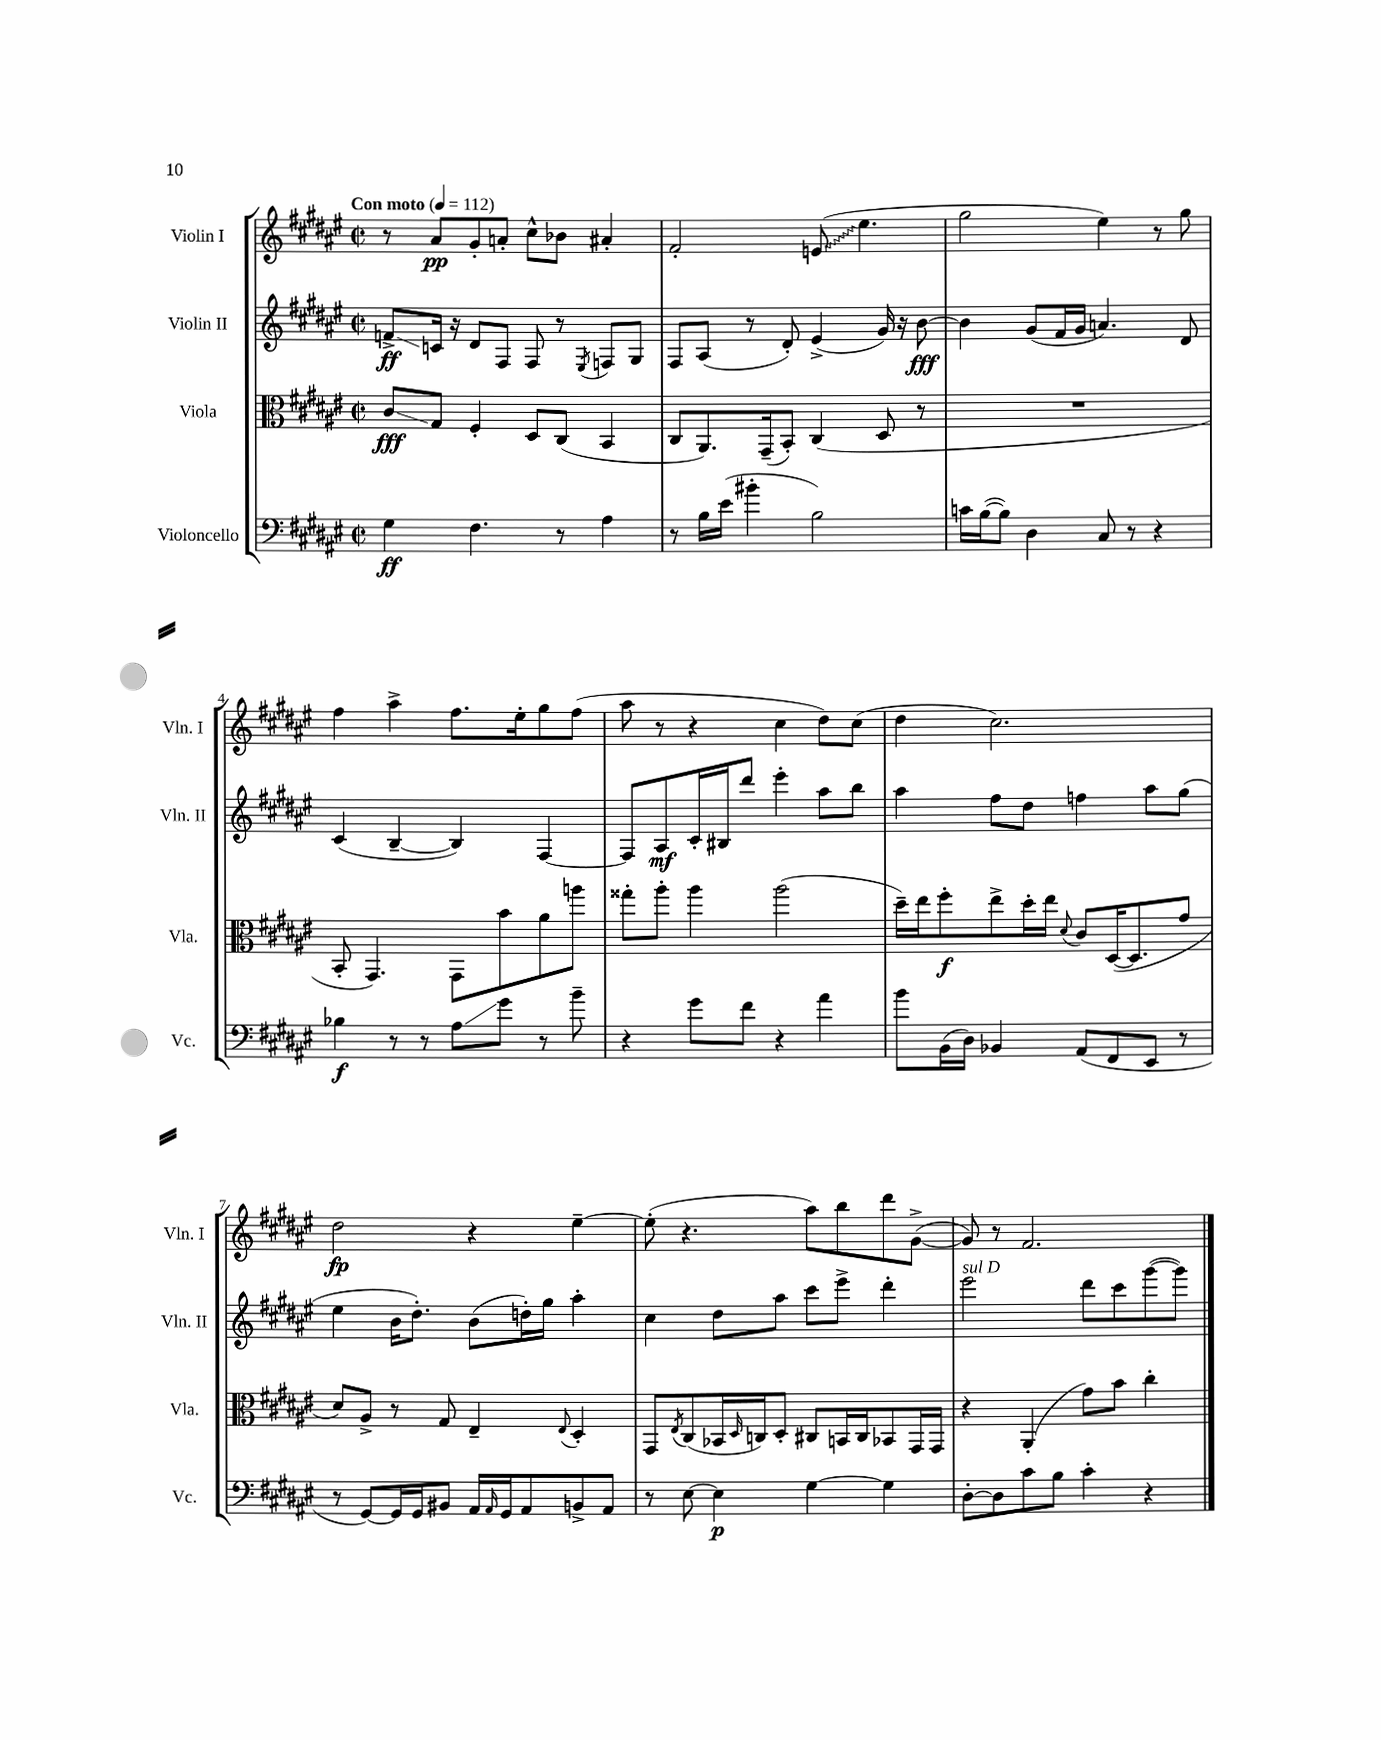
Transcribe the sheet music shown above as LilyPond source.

<<
\new StaffGroup <<
\new Staff = "s0" \with { instrumentName = "Violin I" shortInstrumentName = "Vln. I" } {
    \clef treble \key fis \major \defaultTimeSignature \time 2/2 \tempo "Con moto" 4 = 112
    r8 ais'8\pp gis'8-. a'8-. cis''8-^ bes'8 ais'4-. |
    fis'2-. \once \override Glissando.style = #'zigzag e'8\glissando( eis''4. |
    gis''2 eis''4) r8 gis''8 |
    fis''4 ais''4-> fis''8. eis''16-. gis''8 fis''8( |
    ais''8 r8 r4 cis''4 dis''8) cis''8( |
    dis''4 cis''2.) |
    dis''2\fp r4 eis''4~-- |
    eis''8-.( r4. ais''8) b''8 dis'''8 gis'8~->( |
    gis'8) r8 fis'2. \bar "|." |
}
\new Staff = "s1" \with { instrumentName = "Violin II" shortInstrumentName = "Vln. II" } {
    \clef treble \key fis \major \defaultTimeSignature \time 2/2
    f'8->\glissando\ff c'16 r16 dis'8 fis8 fis8 r8 \acciaccatura { eis8 } f8 gis8 |
    fis8 ais8( r8 dis'8-.) eis'4->( gis'16) r16 b'8~\fff |
    b'4 gis'8( fis'16 gis'16 a'4.) dis'8 |
    cis'4( b4~-- b4) fis4~ |
    fis8 ais8\mf cis'16-. bis16 dis'''8 eis'''4-. ais''8 b''8 |
    ais''4 fis''8 dis''8 f''4 ais''8 gis''8( |
    eis''4 b'16 dis''8.-.) b'8( d''16-.) gis''16 ais''4-. |
    cis''4 dis''8 ais''8 cis'''8 eis'''8-> dis'''4-. |
    eis'''2^\markup { \italic "sul D" } dis'''8 cis'''8 gis'''8~( gis'''8) \bar "|." |
}
\new Staff = "s2" \with { instrumentName = "Viola" shortInstrumentName = "Vla." } {
    \clef alto \key fis \major \defaultTimeSignature \time 2/2
    cis'8\glissando\fff gis8 fis4-. dis8 cis8( b,4 |
    cis8 ais,8.) gis,16--( b,8-.) cis4( dis8 r8 |
    R1 |
    b,8-. gis,4.) gis,8 b'8 ais'8 a''8 |
    gisis''8-. ais''8-. ais''4 ais''2( |
    dis''16--) eis''16 fis''8-.\f eis''8-> dis''16-. eis''16 \appoggiatura { dis'8 } cis'8 dis16~( dis8. gis'8 |
    dis'8) ais8-> r8 gis8 eis4-- \appoggiatura { eis8 } dis4-. |
    gis,8 \acciaccatura { eis8 } cis8( bes,16 \grace { dis16 } c16) dis8-. cis8 b,16 cis16 bes,8 gis,16 gis,16 |
    r4 ais,4-.( gis'8) b'8 cis''4-. \bar "|." |
}
\new Staff = "s3" \with { instrumentName = "Violoncello" shortInstrumentName = "Vc." } {
    \clef bass \key fis \major \defaultTimeSignature \time 2/2
    gis4\ff fis4. r8 ais4 |
    r8 b16 eis'16( bis'4-. b2) |
    c'16 b16~( b8) dis4 cis8 r8 r4 |
    bes4\f r8 r8 ais8\glissando gis'8 r8 b'8-- |
    r4 gis'8 fis'8 r4 ais'4 |
    b'8 b,16( dis16) bes,4 ais,8( fis,8 eis,8 r8 |
    r8 gis,8~) gis,16 gis,16 bis,8 ais,16 \grace { ais,16 } gis,16 ais,8 b,8-> ais,8 |
    r8 eis8~ eis4\p gis4~ gis4 |
    dis8~-. dis8 cis'8 b8 cis'4-. r4 \bar "|." |
}
>>
>>
